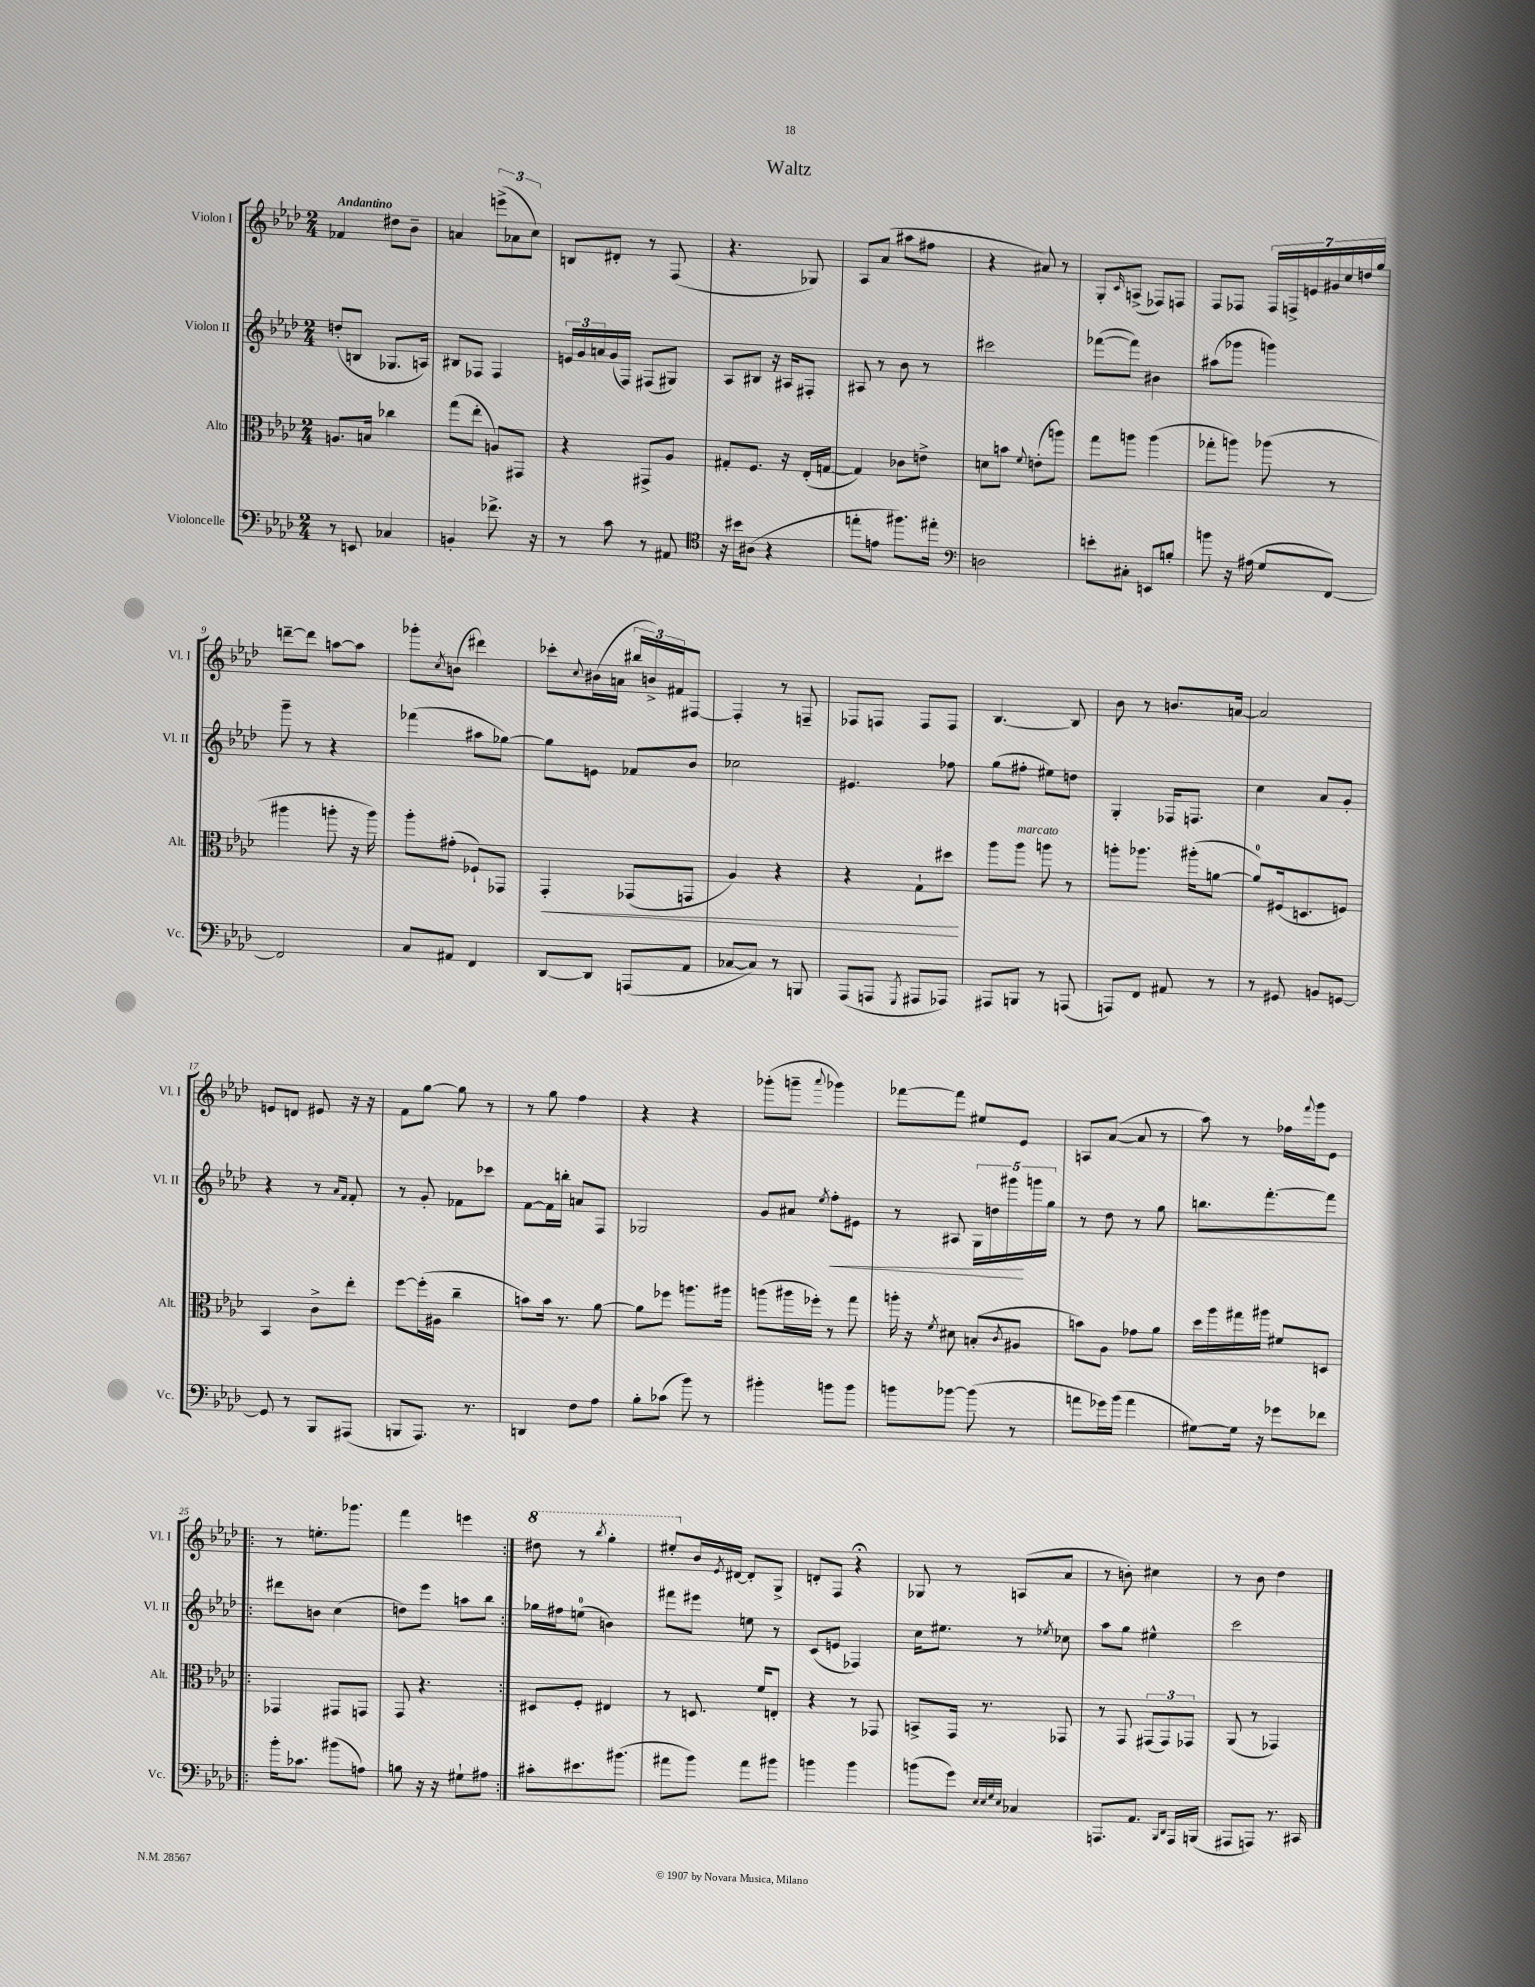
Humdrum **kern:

**kern	**kern	**kern	**kern
*staff4	*staff3	*staff2	*staff1
*clefF4	*clefC3	*clefG2	*clefG2
*k[b-e-a-d-]	*k[b-e-a-d-]	*k[b-e-a-d-]	*k[b-e-a-d-]
*M2/4	*M2/4	*M2/4	*M2/4
8r	8.A	(8dd'	4f-
8EE	.	8B	.
.	16B	.	.
4C-	4cc-	8.G-	8dd#
.	.	.	8b-~
.	.	16A)	.
=	=	=	=
4BB'	(8gg	8B#	4a
.	8ee-'	8F-	.
8.f-^	8A)	4F-	(12eee^
.	.	.	12a-
.	8GG#	.	.
.	.	.	12cc)
16r	.	.	.
=	=	=	=
8r	4r	24e	8B
.	.	24g	.
.	.	24a	.
8c	.	(16g	8d#'
.	.	16F)	.
8r	8GG#^	(8F#	8r
8AA#	8A-	8G#)	(8F
=	=	=	=
*clefC4	*	*	*
16r	8G#'	8A-	4.r
16b#	.	.	.
(8A#	8.F	8B#	.
4r	.	16r	.
.	16r	16A#	.
.	(16E-'	8F#'	8G-)
.	[16G	.	.
=	=	=	=
8ee'	4G])	8A#	8A-
8e	.	8r	(8a-
8.ff#)	8c-	8b-	8aa#
.	8e^	8r	8ff#
16ee#'	.	.	.
=	=	=	=
*clefF4	*	*	*
2D	8d	2ccc#	4r
.	8b	.	.
.	8qqf	.	.
.	(8e'	.	8a#)
.	8aa)	.	8r
=	=	=	=
8e'	8gg	([8fff-	8G'
.	.	.	16qqc
8C#'	8aa	8fff-])	(8A^
8EE	(4aa	4b#	8F-)
8B'	.	.	8F
=	=	=	=
8b	8gg-'	(8aa#	8F
16r	8aa)	8ggg-	8F-
(16A#	.	.	.
8G	(8aa-	4ggg)	28F-
.	.	.	28F^
.	.	.	28e
.	.	.	28g#
[8FF)	8r	.	.
.	.	.	28cc
.	.	.	28dd
.	.	.	28gg
=	=	=	=
2FF]	4aa#	8ggg~	[8ddd~
.	.	8r	8ddd]
.	8aa'	4r	[8aa
.	16r	.	8aa]
.	16aa)	.	.
=	=	=	=
8C	8aa-'	(4fff-	8ggg-'
.	.	.	8qcc
8AA#	(8g#'	.	(8b
4FF	8F-`)	8aa#	4ddd#)
.	8GG-	[8gg-)	.
=	=	=	=
[8DD-	4GG'	8gg-]	8ccc-'
.	.	.	8qqcc
8DD-]	.	8e	(16b#
.	.	.	16a
(8AAA	(8GG-	8f-	24bb#
.	.	.	24b^)
.	.	.	24f#
8AA-	8GG	8b-	[8F#
=	=	=	=
[8C-	4A-)	2cc-	4F#']
8C-])	.	.	.
8r	4r	.	8r
8BBB	.	.	8F~
=	=	=	=
(8AAA-	4r	4.e#	8F-
8AAA	.	.	8F
8qGGG	.	.	.
8AAA#	8G`	.	8F
8AAA-)	8dd#	8ff-	8F
=	=	=	=
8AAA#	8aa-	(8gg	[4.B-
8BBB	8aa-	8ff#'	.
8r	8aa	8ee#)	.
(8AAA	8r	8dd	8B-]
=	=	=	=
8AAA)	8aa'	4G'	8b-
8FF	8.aa-	.	8r
8AA#	.	16F-	8.b
.	(16aa#'	8.F	.
8r	[8a	.	.
.	.	.	[16a
=	=	=	=
8r	8a])	4cc	2a]
8GG#	(16F#	.	.
.	8.D	.	.
8BB	.	8a-	.
[8GG	8F)	8g'	.
=	=	=	=
8GG]	4BB-	4r	8e
8r	.	.	8d
8BBB-	8c^	8r	8e#
.	.	16qqa-	.
.	.	16qqf	.
(8AAA#	8ee-'	8f'	16r
.	.	.	16r
=	=	=	=
8BBB	[8ff	8r	8f
8.AAA-)	(16ff']	8g'	[8gg
.	16A#	.	.
.	4cc~	8f-	8gg]
8.r	.	.	.
.	.	8ccc-	8r
=	=	=	=
4DD	8b)	[8f	8r
.	16b	16f]	8gg
.	8.r	16bb'	.
8F	.	8a	4ff
8A-	[8a-	8F	.
=	=	=	=
8B-'	8a-]	2G-	4r
(8c-	8ff-	.	.
8b-)	8.aa	.	4r
8r	.	.	.
.	16aa#	.	.
=	=	=	=
4b#'	(8aa	8g	(8ggg-'
.	16aa#	8a#	8ggg~
.	16ff-')	.	.
.	.	8qee-	8qqaaa-
8b	8r	8ff'	4ggg-)
8b	8gg	8e#	.
=	=	=	=
8b	16aa'	8r	[8fff-
.	16r	.	.
.	8qf	.	.
[8b-	8d#	8A#	8fff-]
(8b-]	(8B'	20G	8ee#
.	.	20dd	.
.	.	20ggg#	.
.	8qc	.	.
8r	8A#	.	8e-
.	.	20ggg	.
.	.	20gg	.
=	=	=	=
8a	8b)	8r	8A
16g-)	8A-	8dd-	([8a-
(16b-	.	.	.
4a	8g-	8r	8a-]
.	8a-	8gg	8r
=	=	=	=
[8G#)	16dd-	8.bb	8aa-)
.	16aa-	.	.
16G#]	16gg#	.	8r
16r	16aa#	[8.fff'	.
8g-	8f#	.	16ff-
.	.	.	8qqfff
.	.	.	16ggg
8f-	8D	8fff]	8e-
=!|:	=!|:	=!|:	=!|:
16b-'	4GG-	8ddd#	8r
8.c-	.	.	.
.	.	8b	8.ee'
(8b#	8GG#	(4cc	.
.	.	.	8.ggg-
8A)	8GG	.	.
=	=	=	=
8B	8GG	8dd)	4fff
16r	4.r	8eee-	.
16r	.	.	.
8G#`	.	8aa	4eee
8A#	.	8bb-	.
=:|!	=:|!	=:|!	=:|!
8c#'	8D#	16gg-	8ddd#
.	.	16ff#	.
8.e#	8F'	(8ee	8r
.	.	.	8qbbb-
.	4E#	4b)	4ggg'
(8.b#	.	.	.
=	=	=	=
8a#	8r	8fff#	8eee#'
8b-)	8.D	8eee#	16b-
.	.	.	8qe-
.	.	.	[16d#
8a#	.	8ee	8d#']
.	16f	.	.
8b#	8E'	8r	8G^
=	=	=	=
4b	4r	(8c	8d'
.	.	8e	8F
4b	8r	4F-)	4r;
.	8GG-	.	.
=	=	=	=
(8b	8BB^	16cc	8G-
.	.	8.ee#	.
8g)	16GG	.	8r
.	8.r	.	.
32qqE-	.	.	.
32qqE-	.	.	.
32qqG	.	.	.
32qqE-	.	.	.
4C-	.	8r	(8A
.	.	8qee-	.
.	8GG-	8cc-	8a-
=	=	=	=
8.AAA	8r	8aa-	8r
.	8GG	8gg	8b')
8.AA-	.	.	.
.	(12GG#	4ee#^^	4cc#
.	12GG#)	.	.
16qqBBB-	.	.	.
16qqDD-	.	.	.
16AAA	.	.	.
.	12GG-	.	.
(16BBB	.	.	.
=	=	=	=
8AAA#	(8AA-	2ccc	8r
8AAA)	8r	.	8b-
8.r	4GG-)	.	4dd-
16CC#	.	.	.
==	==	==	==
*-	*-	*-	*-
